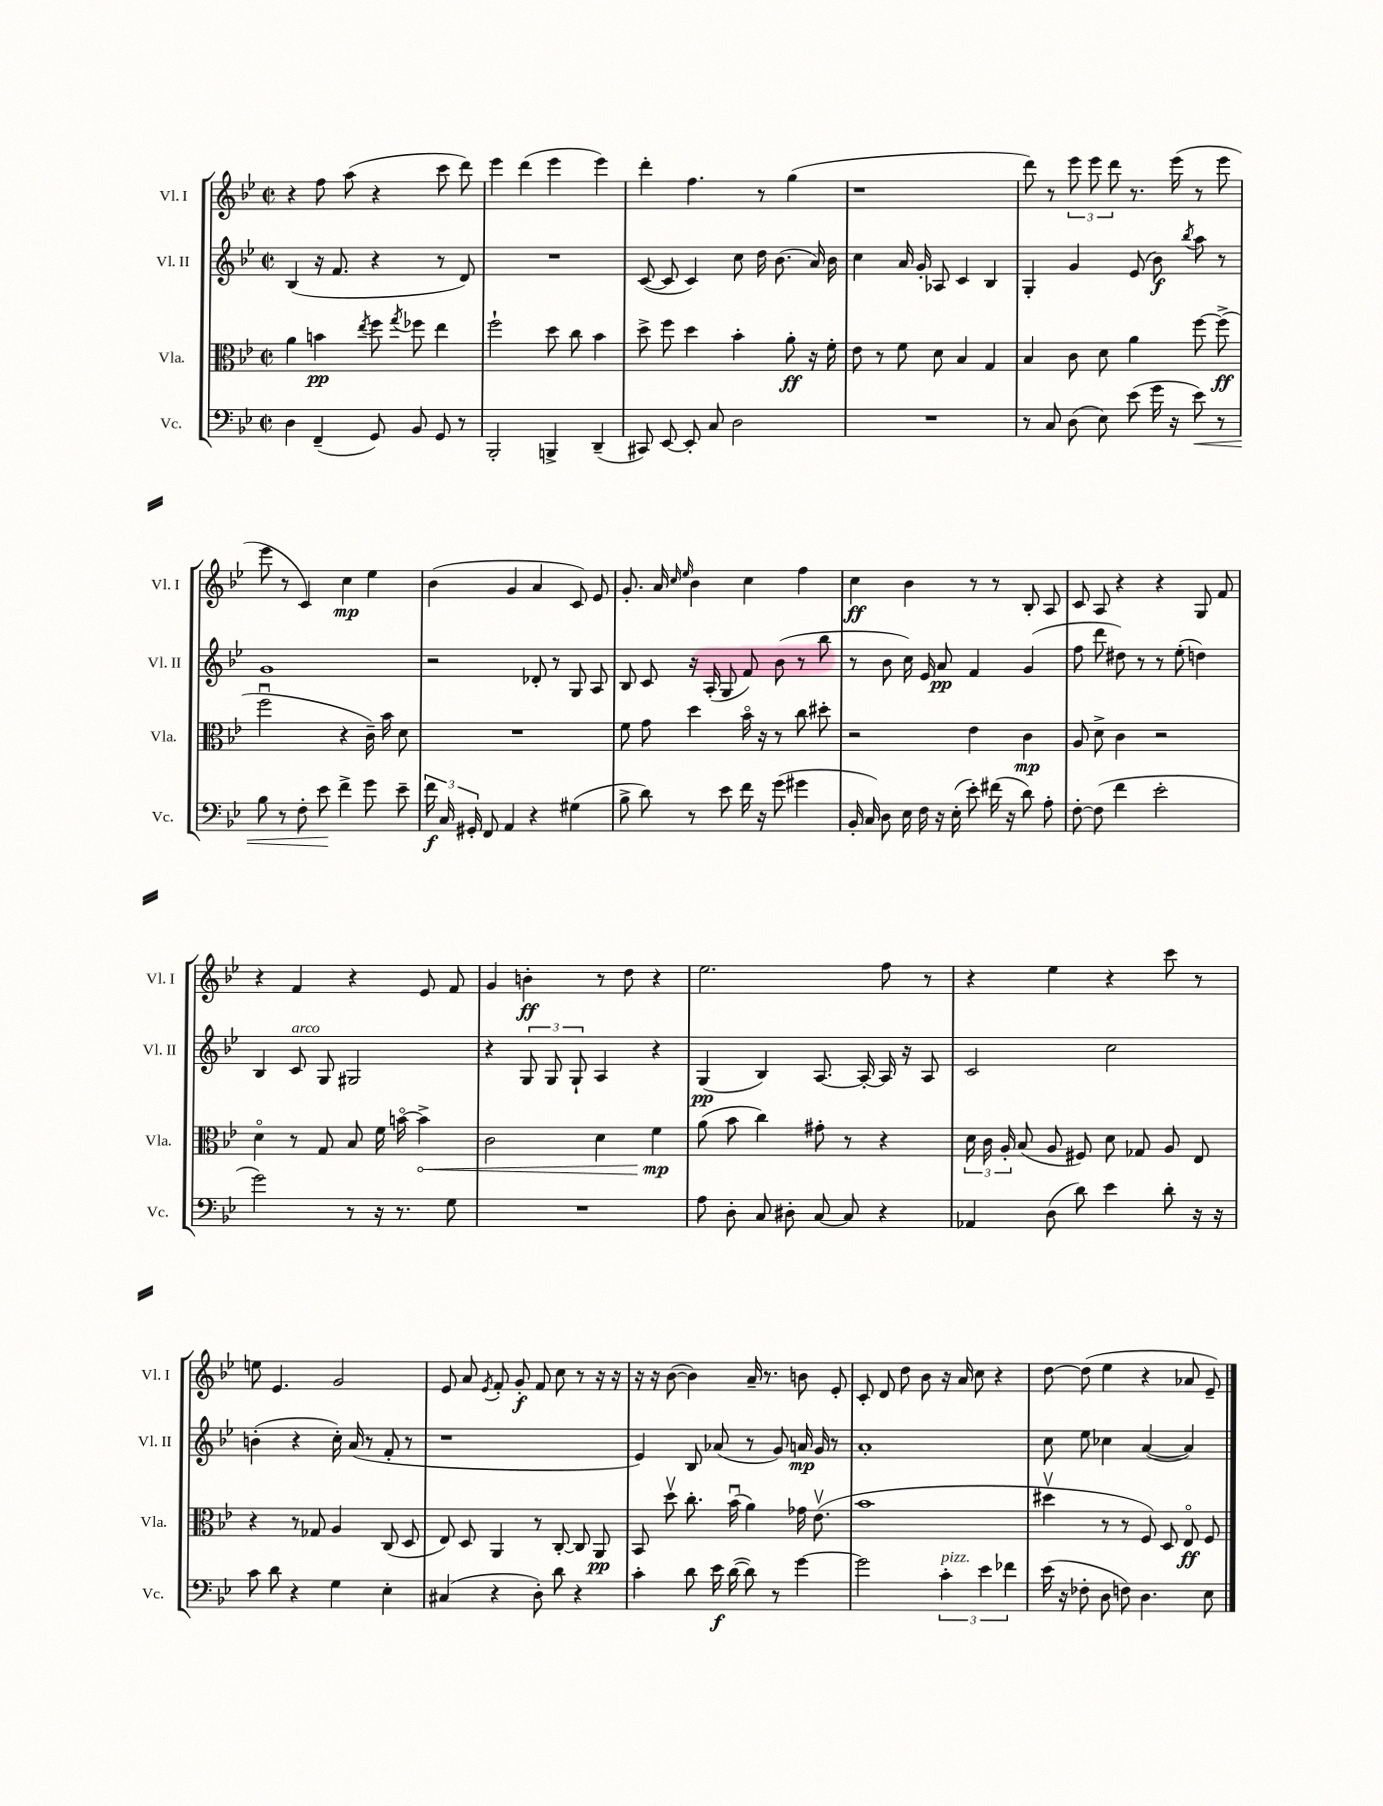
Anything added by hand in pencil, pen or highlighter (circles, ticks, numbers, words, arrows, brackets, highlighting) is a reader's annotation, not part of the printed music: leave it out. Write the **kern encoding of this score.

**kern	**kern	**kern	**kern
*staff4	*staff3	*staff2	*staff1
*clefF4	*clefC3	*clefG2	*clefG2
*k[b-e-]	*k[b-e-]	*k[b-e-]	*k[b-e-]
*M2/2	*M2/2	*M2/2	*M2/2
*met(c|)	*met(c|)	*met(c|)	*met(c|)
4D\	4a\	(4B-/	4r
(4FF~/	4b\	16r	8ff\
.	.	8.f/	.
.	.	.	(8aa\
.	8qee-/	.	.
8GG/)	8ff\	4r	4r
.	8qgg/	.	.
8BB-/	8ff-\	.	.
8GG/	4ee-\	8r	8ccc\
8r	.	8d/)	8ddd\)
=	=	=	=
2BBB-'/	2ff`\	1r	4eee-\
.	.	.	(4ddd\
4BBB^/	8dd\	.	4eee-\
.	8cc\	.	.
(4DD~/	4b-\	.	4eee-\)
=	=	=	=
8CC#/)	8dd^\	([8c/	4ddd'\
[8EE-/	8ff\	8c/]	.
8EE-'/]	4dd\	4c/)	4.ff\
8C/	.	.	.
2D\	4b-'\	8cc\	.
.	.	16dd\	8r
.	.	(8.b-\	.
.	8a'\	.	(4gg\
.	16r	16a/)	.
.	16f'\	16b-\	.
=	=	=	=
1r	8e-\	4cc\	1r
.	8r	.	.
.	8f\	16a/	.
.	.	16g'/	.
.	8d\	8A-/	.
.	4B-/	4c/	.
.	4G/	4B-/	.
=	=	=	=
8r	4B-/	4G'/	8ddd\)
8C/	.	.	8r
(8D\	8c\	4g/	12eee-\
.	.	.	12eee-\
8E-\)	8d\	.	.
.	.	.	12ddd\
(8e-\	4a\	(8e-/	8.r
16g\	.	8b-\)	.
16r	.	.	(16eee-\
.	.	8qbb-/	.
8e-\)	[8ff\	8aa\	8r
8r	(8ff^\]	8r	8eee-\
=	=	=	=
8B-\	2ffu\	1g	8eee-\
8r	.	.	8r
8F'\	.	.	4c/)
8e-\	.	.	.
4f^\	4r	.	4cc\
8g\	16c~\)	.	4ee-\
.	16b-\	.	.
8e-~\	8d\	.	.
=	=	=	=
24f\	1r	2r	(4b-\
24C/	.	.	.
24GG#'/	.	.	.
8FF/	.	.	.
4AA/	.	.	4g/
4r	.	8d-'/	4a/
.	.	8r	.
(4G#\	.	8G/	8c/)
.	.	8A/	8e-/
=	=	=	=
8B-^\	8f\	8B-/	8.g'/
8d\)	8g\	8c/	.
.	.	.	16a/
.	.	.	16qqcc/
.	.	.	16qqee-/
8r	4dd\	16r	4b-\
.	.	(16A'/	.
8e-\	.	8G/	.
16f\	16b-o\	8f/)	4cc\
16r	16r	.	.
(8g\	8r	(8b-\	.
4g#\	8cc\	8r	4ff\
.	8dd#'\	8bb-\	.
=	=	=	=
16BB-'/	2r	8r	4cc\
16C/)	.	.	.
8D\	.	8b-\	.
16E-\	.	16cc\)	4b-\
16F\	.	16e-/	.
16r	.	8a/	.
(16E-'\	.	.	.
8e-'\)	4e-\	4f/	8r
(16f#\	.	.	8r
16r	.	.	.
8d\)	4c\	(4g/	8B-'/
8A'\	.	.	8A/
=	=	=	=
[8F'\	8A/	8ff\	8c/
(8F\]	8d^\	8ddd\	8A/
4f\	4c\	8dd#\)	4r
.	.	8r	.
2e-'\	2r	8r	4r
.	.	(8ee-'\	.
.	.	4dd\)	8G/
.	.	.	8f/
=	=	=	=
2g\)	4do\	4B-/	4r
.	8r	8c/	4f/
.	8G/	8G/	.
8r	8B-/	2G#/	4r
16r	16f\	.	.
8.r	[16bo\	.	.
.	4b^\]	.	8e-/
8G\	.	.	8f/
=	=	=	=
1r	2c\	4r	4g/
.	.	12G/	4b'\
.	.	12G/	.
.	.	12G`/	.
.	4d\	4A/	8r
.	.	.	8dd\
.	4f\	4r	4r
=	=	=	=
8A\	(8a\	(4G/	2.ee-\
8D'\	8b-\	.	.
8C/	4cc\)	4B-/)	.
8D#'\	.	.	.
[8C/	8g#'\	[8.A/	.
8C/]	8r	.	.
.	.	16A'/_	.
4r	4r	16A/]	8ff\
.	.	16r	.
.	.	8A/	8r
=	=	=	=
4AA-/	24d\	2c/	4r
.	24c\	.	.
.	24A'/	.	.
.	(8B-/	.	.
(8D\	8A/	.	4ee-\
8d\)	8F#/)	.	.
4e-\	8d\	2cc\	4r
.	8G-/	.	.
8d'\	8A/	.	8ccc\
16r	8E-/	.	8r
16r	.	.	.
=	=	=	=
8c\	4r	(4b'\	8ee\
8d\	.	.	4.e-/
4r	8r	4r	.
.	8G-/	.	.
4G\	4A/	16cc'\)	2g/
.	.	(16a/	.
.	.	8r	.
4E-'\	(8C/	8f'/	.
.	8D/	8r	.
=	=	=	=
(4C#/	8E-/)	1r	8e-/
.	8D/	.	8a/
.	.	.	8qe-/
4r	4AA/	.	8f'/
.	.	.	8g'/
8D'\)	8r	.	8f/
8d\	[8C'/	.	8cc\
4r	8C/]	.	8r
.	8AA/	.	16r
.	.	.	16r
=	=	=	=
4c'\	8BB-/	4e-/)	16r
.	.	.	16r
.	8ddv\	.	([8b-\
8d\	8.cc'\	8B-/	4b-\])
16e-\	.	(8a-/	.
([16d\	(16b-u\	.	.
8d\])	4a\)	8r	16a~/
.	.	.	8.r
8r	.	8g/)	.
[4g\	16g-\	16a/	8b\
.	(8.e-v\	16g/	.
.	.	8r	8e-'/
=	=	=	=
2g\]	1b-	1a'	8c'/
.	.	.	8d/
.	.	.	8dd\
.	.	.	8b-\
6c'\	.	.	16r
.	.	.	16a/
.	.	.	8cc\
6e-\	.	.	.
.	.	.	4r
6f-\	.	.	.
=	=	=	=
(16e-\	4dd#v\	8cc\	[8dd\
16r	.	.	.
8F-'\	.	8ee-\	(8dd\]
8D\	8r	4cc-\	4ee-\
8F\)	8r	.	.
4.D\	8F/)	([4a/	4r
.	8D/	.	.
.	8E-o/	4a/])	8a-/
8E-\	8F/	.	8e-~/)
==	==	==	==
*-	*-	*-	*-
